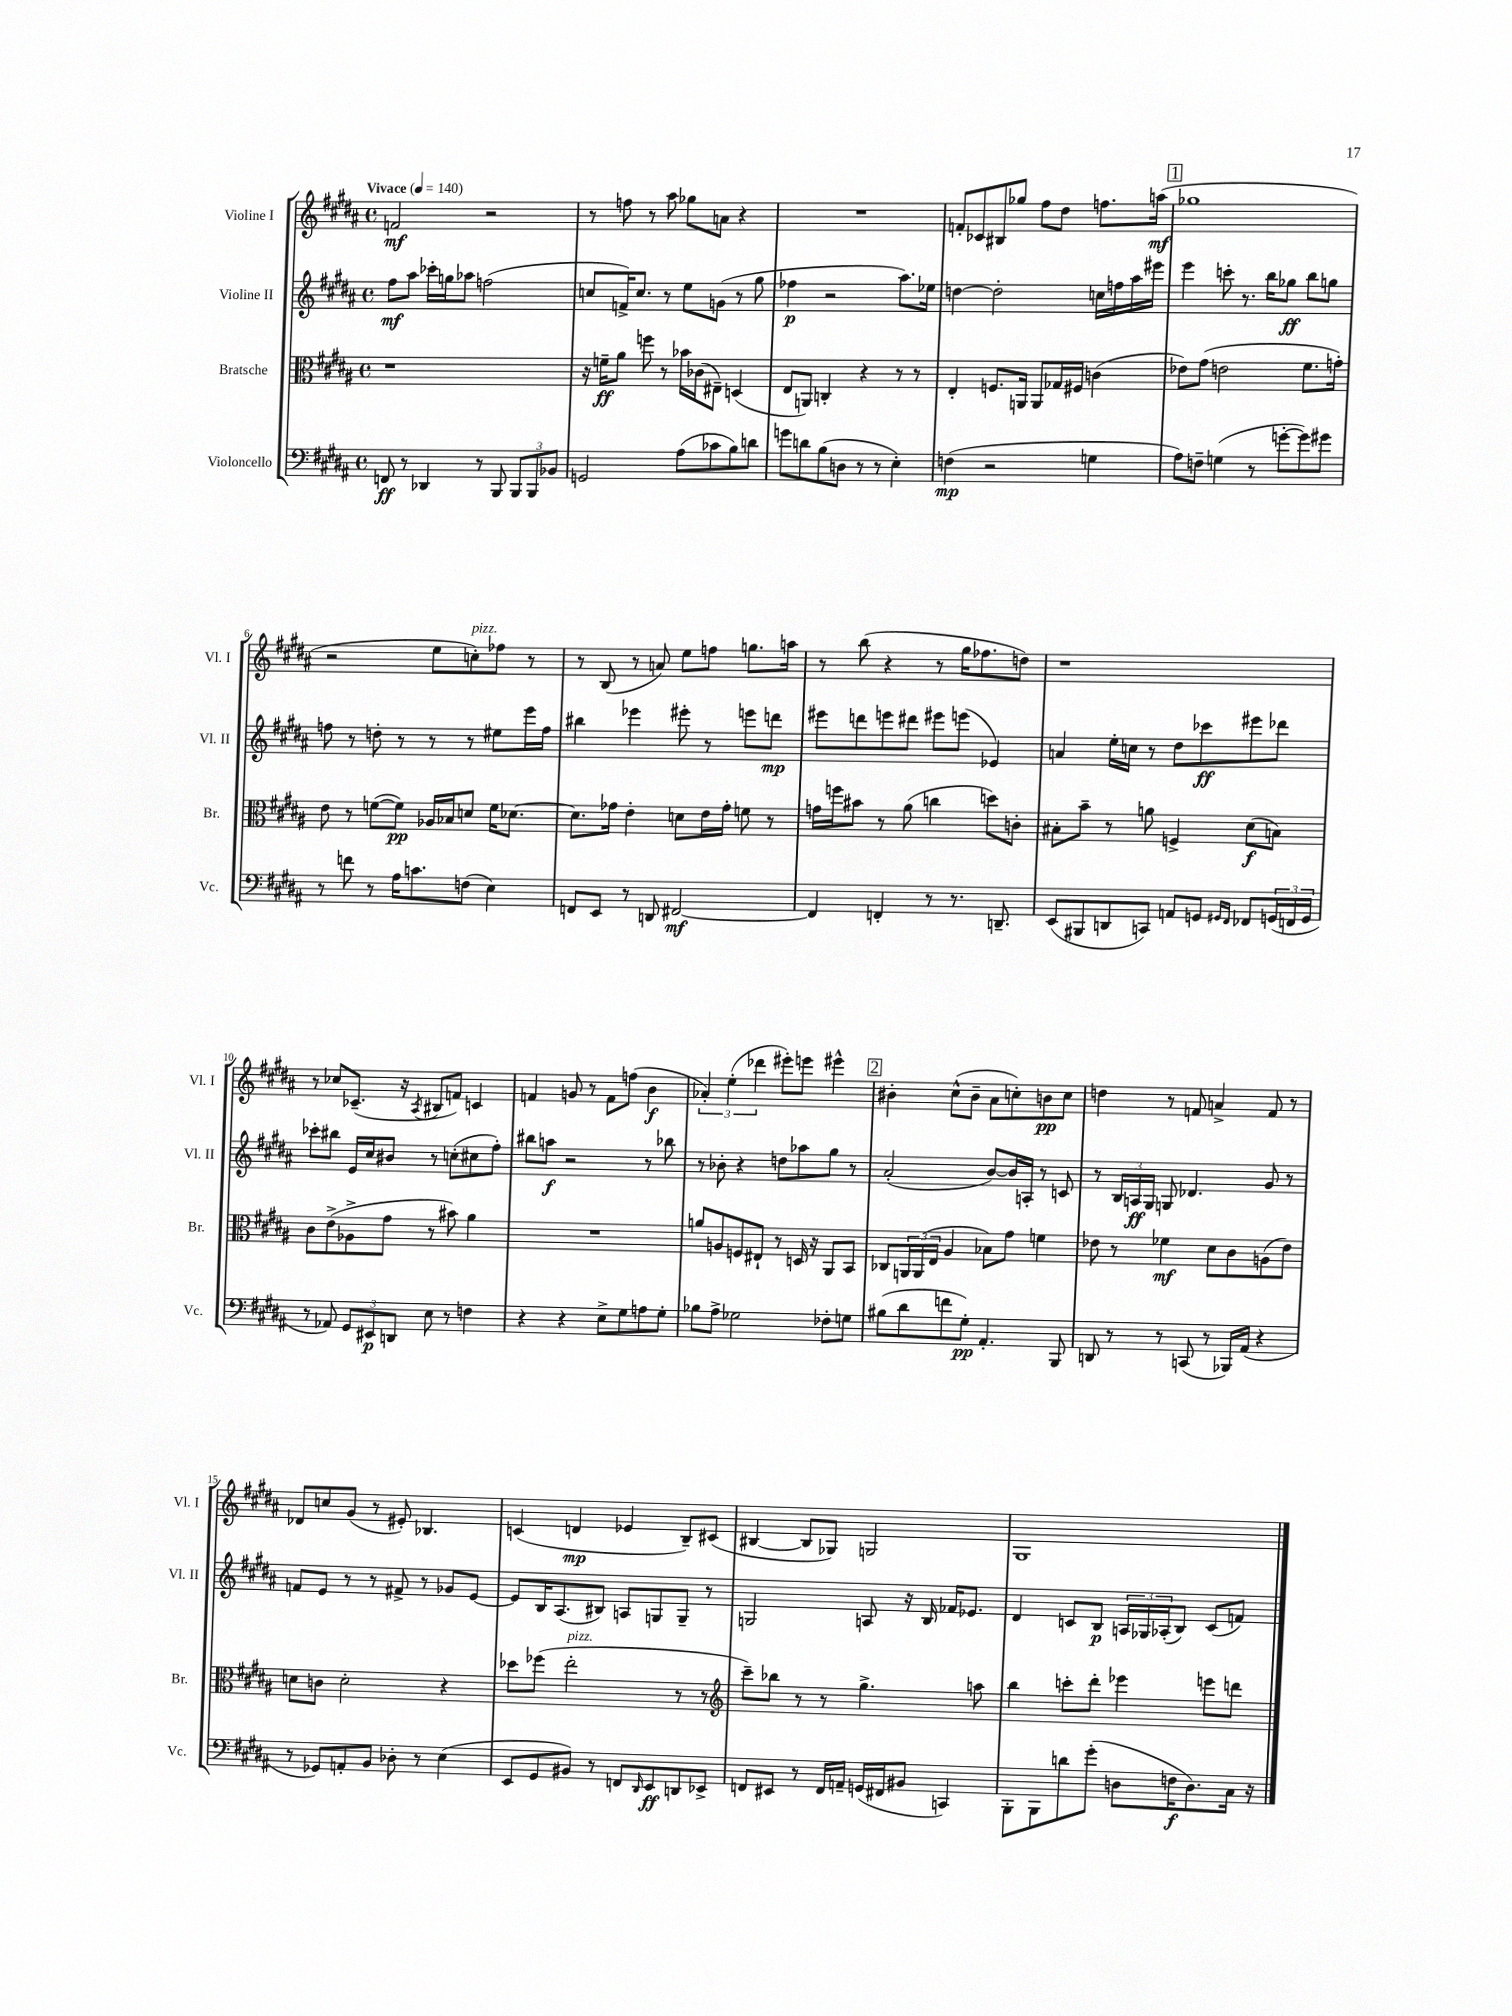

**kern	**kern	**kern	**kern
*staff4	*staff3	*staff2	*staff1
*clefF4	*clefC3	*clefG2	*clefG2
*k[f#c#g#d#a#]	*k[f#c#g#d#a#]	*k[f#c#g#d#a#]	*k[f#c#g#d#a#]
*M4/4	*M4/4	*M4/4	*M4/4
*met(c)	*met(c)	*met(c)	*met(c)
*MM140	*MM140	*MM140	*MM140
8FF	1r	8ff#	2f
8r	.	8aa#	.
4DD-	.	16ccc-'	.
.	.	16gg	.
.	.	8aa-	.
8r	.	(2ff	2r
8BBB	.	.	.
12BBB	.	.	.
12BBB	.	.	.
12BB-	.	.	.
=	=	=	=
2GG	16r	8cc	8r
.	16f~	.	.
.	8a#	16f^)	8ff
.	.	8.cc	.
.	8ff	.	8r
.	8r	8r	8aa#
(8A#	16b-	8ee	8gg-
.	(16c-	.	.
8c-	8E#~)	(8g	8a
8B)	(4D	8r	4r
8d	.	8gg#	.
=	=	=	=
8g	8E	4ff-	1r
8d	8AA)	.	.
(8B	4C'	2r	.
8D	.	.	.
8r	4r	.	.
8r	.	.	.
4E')	8r	8.aa#)	.
.	8r	.	.
.	.	16ee-	.
=	=	=	=
(4F	4E'	[4dd	8f'
.	.	.	8c-
2r	8.F	2dd']	8B#
.	.	.	8gg-
.	16AA	.	.
.	8AA	.	8ff#
.	16G-	.	8dd#
.	16F#	.	.
4G	(4c	16cc	8.ff
.	.	16ff	.
.	.	16aa#	.
.	.	16eee#	(16aa
=	=	=	=
8A#)	8e-)	4eee	1gg-
8F~	(8g#	.	.
(4G	2e	8ccc'	.
.	.	8.r	.
8r	.	.	.
.	.	16bb	.
[8g'	.	8gg-	.
8g])	8.f#	8bb	.
8g#	.	8gg	.
.	16g')	.	.
=	=	=	=
8r	8e	8ff	2r
8f	8r	8r	.
8r	([8f	8dd'	.
16A#	8f])	8r	.
8.c	.	.	.
.	16A-	8r	8ee
.	16B-	.	.
(8F	8d	8r	8cc')
4E)	16f	8ee#	8ff-
.	[8.d-	.	.
.	.	16eee	8r
.	.	16ff	.
=	=	=	=
8FF	8.d-]	4bb#	8r
8EE	.	.	(8B
.	16g-	.	.
8r	4e'	4eee-	8r
8DD	.	.	8a)
[2FF#	8d	8eee#'	8ee
.	16e	8r	8ff
.	16g-'	.	.
.	8f	8eee	8.gg
.	8r	8ddd	.
.	.	.	16aa
=	=	=	=
4FF#]	16g	8eee#	8r
.	16ff	.	.
.	8b#	8ddd	(8bb
4FF'	8r	8eee	4r
.	(8a#	8ddd#	.
8r	4cc	8eee#	8r
8.r	.	(8eee	16gg#
.	.	.	8.ff-
.	8dd)	4e-)	.
8.DD~	.	.	.
.	8c'	.	8dd)
=	=	=	=
(8EE	8B#'	4a	1r
8BBB#	8b~	.	.
8DD	8r	16ee'	.
.	.	16cc	.
8CC)	8a	8r	.
8AA	4F^	8dd#	.
8GG	.	8ccc-	.
16qqGG#	.	.	.
16qqFF#	.	.	.
8FF-	(8d#	8eee#	.
(24GG	8B)	8ddd-	.
24FF	.	.	.
24GG	.	.	.
=	=	=	=
8r	8c#	8ccc-'	8r
8AA-)	(8e^	8bb#	8cc-
12GG#	8A-^	16e	(8.c-~
.	.	16cc#	.
12EE#	.	.	.
.	8g#	8b#	.
12DD	.	.	.
.	.	.	16r
.	.	.	8qA#
8E	8r	8r	8B#
8r	8b#)	(8cc'	8f)
4F	4a#	8cc#	4c
.	.	8ff#')	.
=	=	=	=
4r	1r	8bb#	4f
.	.	8aa	.
4r	.	2r	8g
.	.	.	8r
8E^	.	.	8f
8G#	.	.	(8ff
8A	.	8r	4b
8G#'	.	8bb-	.
=	=	=	=
8B-	8a	8r	6a-')
8A#^	8A	8b-'	.
.	.	.	(6ee'
2G-	8F	4r	.
.	.	.	6ddd-
.	8E#`	.	.
.	8r	8dd	8eee#')
.	16D	8aa-	8eee
.	16r	.	.
8F-'	8AA#	8gg#	4eee#^^
8G	8BB	8r	.
=	=	=	=
(8B#	8C-	(2a#'	4b#'
8d#	24AA	.	.
.	(24AA	.	.
.	24E	.	.
8f	4A#	.	(8cc#^^
8G#')	.	.	8b#~
4.AA#'	8B-)	[8b)	8a#
.	8g#	16b]	8cc')
.	.	16A'	.
.	4f	8r	8b
8BBB	.	8c	8cc
=	=	=	=
8DD	8e-	8r	4dd
8r	8r	24B	.
.	.	24A	.
.	.	24G#	.
8r	4f-	8G	8r
(8CC	.	4.d-	8f
8r	8d#	.	4a^
16BBB-)	8c#	.	.
(16AA#	.	.	.
4r	(8A	8g#	8f
.	8e-)	8r	8r
=	=	=	=
8r	8d	8f	8d-
8GG-)	8c	8e	8cc
8AA'	2d'	8r	(8g#
8BB	.	8r	8r
8D-'	.	8f#^	8e#')
8r	.	8r	4.B-
(4E	4r	8g-	.
.	.	[8e	.
=	=	=	=
8EE	8dd-	8e]	(4c
8GG#	(8ff-	16B	.
.	.	(8.A#	.
8BB#)	2ee'	.	4d
8r	.	8B#)	.
8FF	.	8A	4e-
16qqDD#	.	.	.
8EE	.	8G	.
8DD	8r	8G~	8B~)
8EE-^	8r	8r	(8c#
=	=	=	=
*	*clefG2	*	*
8FF	8ccc#~)	2G	[4B#
8EE#	8bb-	.	.
8r	8r	.	8B#]
16FF	8r	.	8G-)
16AA~	.	.	.
(16GG	4.gg#^	8A	2G
16FF#	.	.	.
8BB#	.	16r	.
.	.	16B	.
4CC)	.	16f-	.
.	.	8.e-	.
.	8aa	.	.
=	=	=	=
8BBB'	4bb	4d#	1G#
8BBB	.	.	.
8d	8ccc'	8c	.
(8g#'	8ddd#'	8B	.
8D	4eee-	24A	.
.	.	24G-	.
.	.	(24A-'	.
16F	.	8B)	.
8.D)	.	.	.
.	8eee	(8c	.
16C#	8ddd	8f)	.
16r	.	.	.
==	==	==	==
*-	*-	*-	*-
